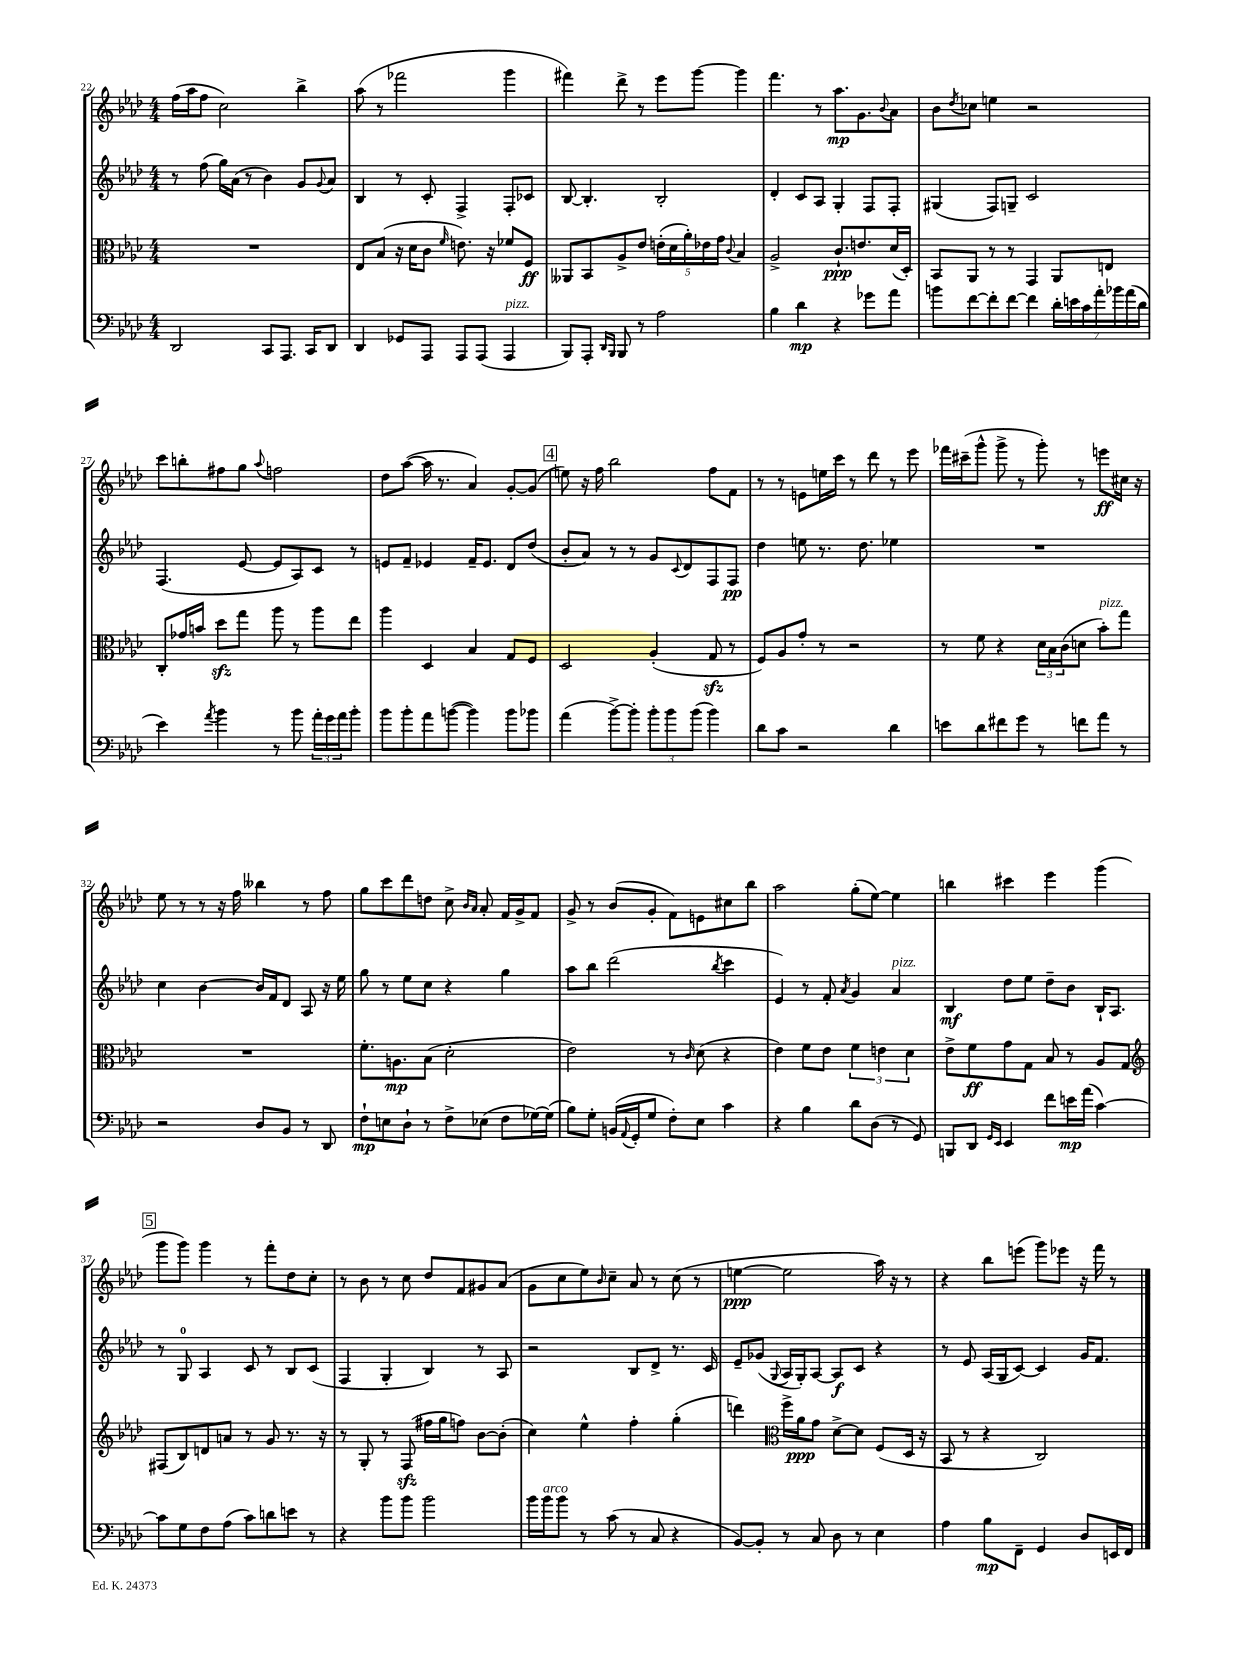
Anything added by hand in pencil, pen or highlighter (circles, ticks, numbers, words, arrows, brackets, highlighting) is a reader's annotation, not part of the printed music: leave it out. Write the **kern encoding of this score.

**kern	**kern	**kern	**kern
*staff4	*staff3	*staff2	*staff1
*clefF4	*clefC3	*clefG2	*clefG2
*k[b-e-a-d-]	*k[b-e-a-d-]	*k[b-e-a-d-]	*k[b-e-a-d-]
*M4/4	*M4/4	*M4/4	*M4/4
2DD-/	1r	8r	(16ff\LL
.	.	.	16aa-\J
.	.	(8ff\	8ff\J
.	.	16gg\LL)	2cc\)
.	.	(16a-\JJ	.
.	.	8r	.
8CC/L	.	4b-\)	.
8.AAA-/J	.	.	.
.	.	8g/L	4bb-^\
16CC/LK	.	.	.
.	.	8qqg/	.
8DD-/J	.	8a-/J	.
=	=	=	=
4DD-/	8E-/L	4B-/	(8aa-\
.	(8B-/J	.	8r
8GG-/L	16r	8r	2fff-\
.	16d-\LK	.	.
8AAA-/J	8c\J	8c'/	.
.	16qqf/	.	.
8AAA-/L	8.e\)	4F^/	.
(8AAA-/J	.	.	.
.	16r	.	.
4AAA-/	8f-/L	8F'/L	4ggg\
.	8F/J	8c-/J	.
=	=	=	=
8BBB-/L)	8AA--/L	[8B-/	4fff#\)
8AAA-'/J	8BB-/	4.B-'/]	.
16qqDD-/LL	.	.	.
16qqBBB-/JJ	.	.	.
8BBB-/	8A-^/	.	8ddd-^\
8r	8e-/J	.	8r
2A-\	(20e'\LL	2B-'/	8eee-\L
.	20d-\	.	.
.	20a-'\)	.	.
.	.	.	[8ggg\J
.	20e-\	.	.
.	20g\JJ	.	.
.	8qqc/	.	.
.	4B-/	.	4ggg\]
=	=	=	=
4B-\	2A-^/	4d-'/	4.fff\
4d-\	.	8c/L	.
.	.	8A-/J	8r
4r	8.c`/L	4G'/	8.aa-\L
.	8.e/	.	8.g\
8g-\L	.	8F/L	.
.	.	.	8qqb-/
8a-\J	(16d-/L	8F'/J	8a-\J
.	16D-'/JJ)	.	.
=	=	=	=
8b\L	8BB-/L	(4G#/	8b-\L
.	.	.	8qdd-/
[8f\	8AA-/J	.	8cc-\J
8f'\]	8r	8F/L)	4ee\
[8f\J	8r	8G~/J	.
4f\]	4GG/	2c/	2r
28d-'\LL	8AA-/L	.	.
28e\	.	.	.
28c\	.	.	.
28a-'\	.	.	.
.	8E/J	.	.
28b-\	.	.	.
(28a-\	.	.	.
28d-\JJ	.	.	.
=	=	=	=
4e-\)	8C'/L	(4.F/	8ccc\L
.	16g-/L	.	8bb'\
.	16b/JJ	.	.
8qa-/	.	.	.
4b-\	8dd-\L	.	8ff#\
.	8gg\J	[8e-/	8gg\J
.	.	.	8qqaa-/
8r	8aa-\	8e-/]L	2ff\
8b-\	8r	8A-/)	.
24a-'\LL	8aa-\L	8c/J	.
24g\	.	.	.
24a-\J	.	.	.
8b-'\J	8ee-\J	8r	.
=	=	=	=
8b-\L	4aa-\	8e/L	8dd-\L
8b-'\	.	8f~/J	([8aa-\J
8a-\	4D-/	4e-/	16aa-\]
.	.	.	8.r
([8b\J	.	.	.
4b\])	4B-/	16f~/LK	4a-/)
.	.	8.e-/J	.
8b\L	8G/L	8d-/L	[8g'/L
8b-\J	8F/J	(8dd-/J	(8g/]J
=	=	=	=
(4a-\	2D-/	8b-'/L	8ee\)
.	.	8a-/J)	16r
.	.	.	16ff\
[8b-^\L)	.	8r	2bb-\
8b-'\]J	.	8r	.
12b-'\L	(4A-'/	8g/L	.
12b-\	.	.	.
.	.	8qqc/	.
.	.	8d-/	.
(12b-\J	.	.	.
4b-\)	8G/	8F/	8ff\L
.	8r	8F/J	8f\J
=	=	=	=
8d-\L	8F/L)	4dd-\	8r
8c\J	8A-/	.	8r
2r	8g'/J	8ee\	8e\L
.	8r	8.r	16ee\L
.	.	.	16ccc\JJ
.	2r	.	8r
.	.	8.dd-\	.
.	.	.	8ddd-\
4d-\	.	4ee-\	8r
.	.	.	8eee-\
=	=	=	=
8e\L	8r	1r	16fff-\LL
.	.	.	(16ccc#~\J
8d-\	8f\	.	8ggg^^\J
8f#\	4r	.	8ggg^\
8g\J	.	.	8r
8r	24d-\LL	.	8ggg'\)
.	24B-\	.	.
.	(24c\J	.	.
8f\L	8d\J	.	8r
8a-\J	8b-'\L)	.	8eee\L
8r	8gg\J	.	16cc#\Jk
.	.	.	16r
=	=	=	=
2r	1r	4cc\	8ee-\
.	.	.	8r
.	.	[4b-\	8r
.	.	.	16r
.	.	.	16ff\
8D-/L	.	16b-/]LL	4bb--\
.	.	16f/J	.
8BB-/J	.	8d-/J	.
8r	.	8A-/	8r
8DD-/	.	16r	8ff\
.	.	16ee-\	.
=	=	=	=
8F`\L	8.f'\L	8gg\	8gg\L
8E\	.	8r	8ccc\
.	8.A\	.	.
8D-`\J	.	8ee-\L	8ddd-\
8r	(8B-\J	8cc\J	8dd\J
8F^\L	2d-'\	4r	8cc^\
.	.	.	16qqb-/LL
.	.	.	16qqa-/JJ
(8E-\J	.	.	8a-'/
8F\L	.	4gg\	16f/LL
.	.	.	16g^/J
[16G-\L)	.	.	8f/J
(16G-\]JJ	.	.	.
=	=	=	=
8B-\L)	2e-\)	8aa-\L	8g^/
8G'\J	.	8bb-\J	8r
(16BB/LL	.	(2ddd-\	(8b-/L
8qqAA-/	.	.	.
16GG'/J	.	.	.
8G/J	.	.	8g'/J
8F'\L)	8r	.	8f\L)
.	16qqc/	.	.
8E-\J	(8d-\	.	8e\
.	.	8qbb-/	.
4c\	4r	4ccc\	8cc#\
.	.	.	8bb-\J
=	=	=	=
4r	4e-\)	4e-/)	2aa-\
4B-\	8f\L	8r	.
.	8e-\J	8f'/	.
.	.	8qa-/	.
8d-\L	6f\	4g/	(8gg'\L
(8D-\J	.	.	[8ee-\J)
.	6e\	.	.
8r	.	4a-/	4ee-\]
.	6d-\	.	.
8GG/)	.	.	.
=	=	=	=
8BBB/L	8e-^\L	4B-/	4bb\
8DD-/J	8f\	.	.
16qqGG/LL	.	.	.
16qqEE-/JJ	.	.	.
4EE-/	8g\	8dd-\L	4ccc#\
.	8G\J	8ee-\J	.
8f\L	8B-/	8dd-~\L	4eee-\
16e\L	8r	8b-\J	.
(16a-\JJ	.	.	.
[4c\)	8A-/L	16B-`/LK	(4ggg\
.	.	8.A-/J	.
.	8G/J	.	.
=	=	=	=
*	*clefG2	*	*
8c\]L	(8F#/L	8r	8ggg\L
8G\	8B-/)	8G/	8ggg\J)
8F\	8d/	4A-/	4ggg\
(8A-\J	8a/J	.	.
8c\L)	8r	8c/	8r
8d\	8g/	8r	8fff'\L
8e\J	8.r	8B-/L	8dd-\
8r	.	(8c/J	8cc'\J
.	16r	.	.
=	=	=	=
4r	8r	4F/	8r
.	8G'/	.	8b-\
8b-\L	8r	4G'/	8r
8b-\J	(8F/	.	8cc\
2b-\	16ff#\LL	4B-/)	8dd-/L
.	16gg\J	.	.
.	8ff\J)	.	8f/
.	[8b-\L	8r	8g#/
.	(8b-'\]J	8A-/	(8a-/J
=	=	=	=
16b-\LL	4cc\)	2r	8g\L
16b-\J	.	.	.
8b-\J	.	.	8cc\
8r	4ee-^^\	.	8ee-\)
.	.	.	16qqb-/
(8c\	.	.	8cc~\J
8r	4ff'\	8B-/L	8a-/
8C/	.	8d-^/J	8r
4r	(4gg'\	8.r	(8cc\
.	.	.	8r
.	.	16c/	.
=	=	=	=
[8BB-/L)	4ddd\)	8e-~/L	[4ee\
8BB-'/]J	.	(8g-/J	.
*	*clefC3	*	*
.	.	8qqG/	.
8r	16ff^\LL	16A-/LL	2ee\]
.	16a-\J	16G'/J)	.
8C/	8g\J	[8A-/J	.
8D-\	[8d-^\L	8A-/]L	.
8r	8d-\]J	8c/J	.
4E-\	(8F/L	4r	16aa-\)
.	.	.	16r
.	16D-/Jk	.	8r
.	16r	.	.
=	=	=	=
4A-\	8BB-/	8r	4r
.	8r	8e-/	.
8B-\L	4r	(16A-/LL	8bb-\L
.	.	16G/J	.
8FF~\J	.	[8c/J)	(8eee\J
4GG/	2C/)	4c/]	8ggg\L)
.	.	.	8eee-\J
8D-/L	.	16g/LK	16r
.	.	8.f/J	16fff\
16EE/L	.	.	8r
16FF/JJ	.	.	.
==	==	==	==
*-	*-	*-	*-
